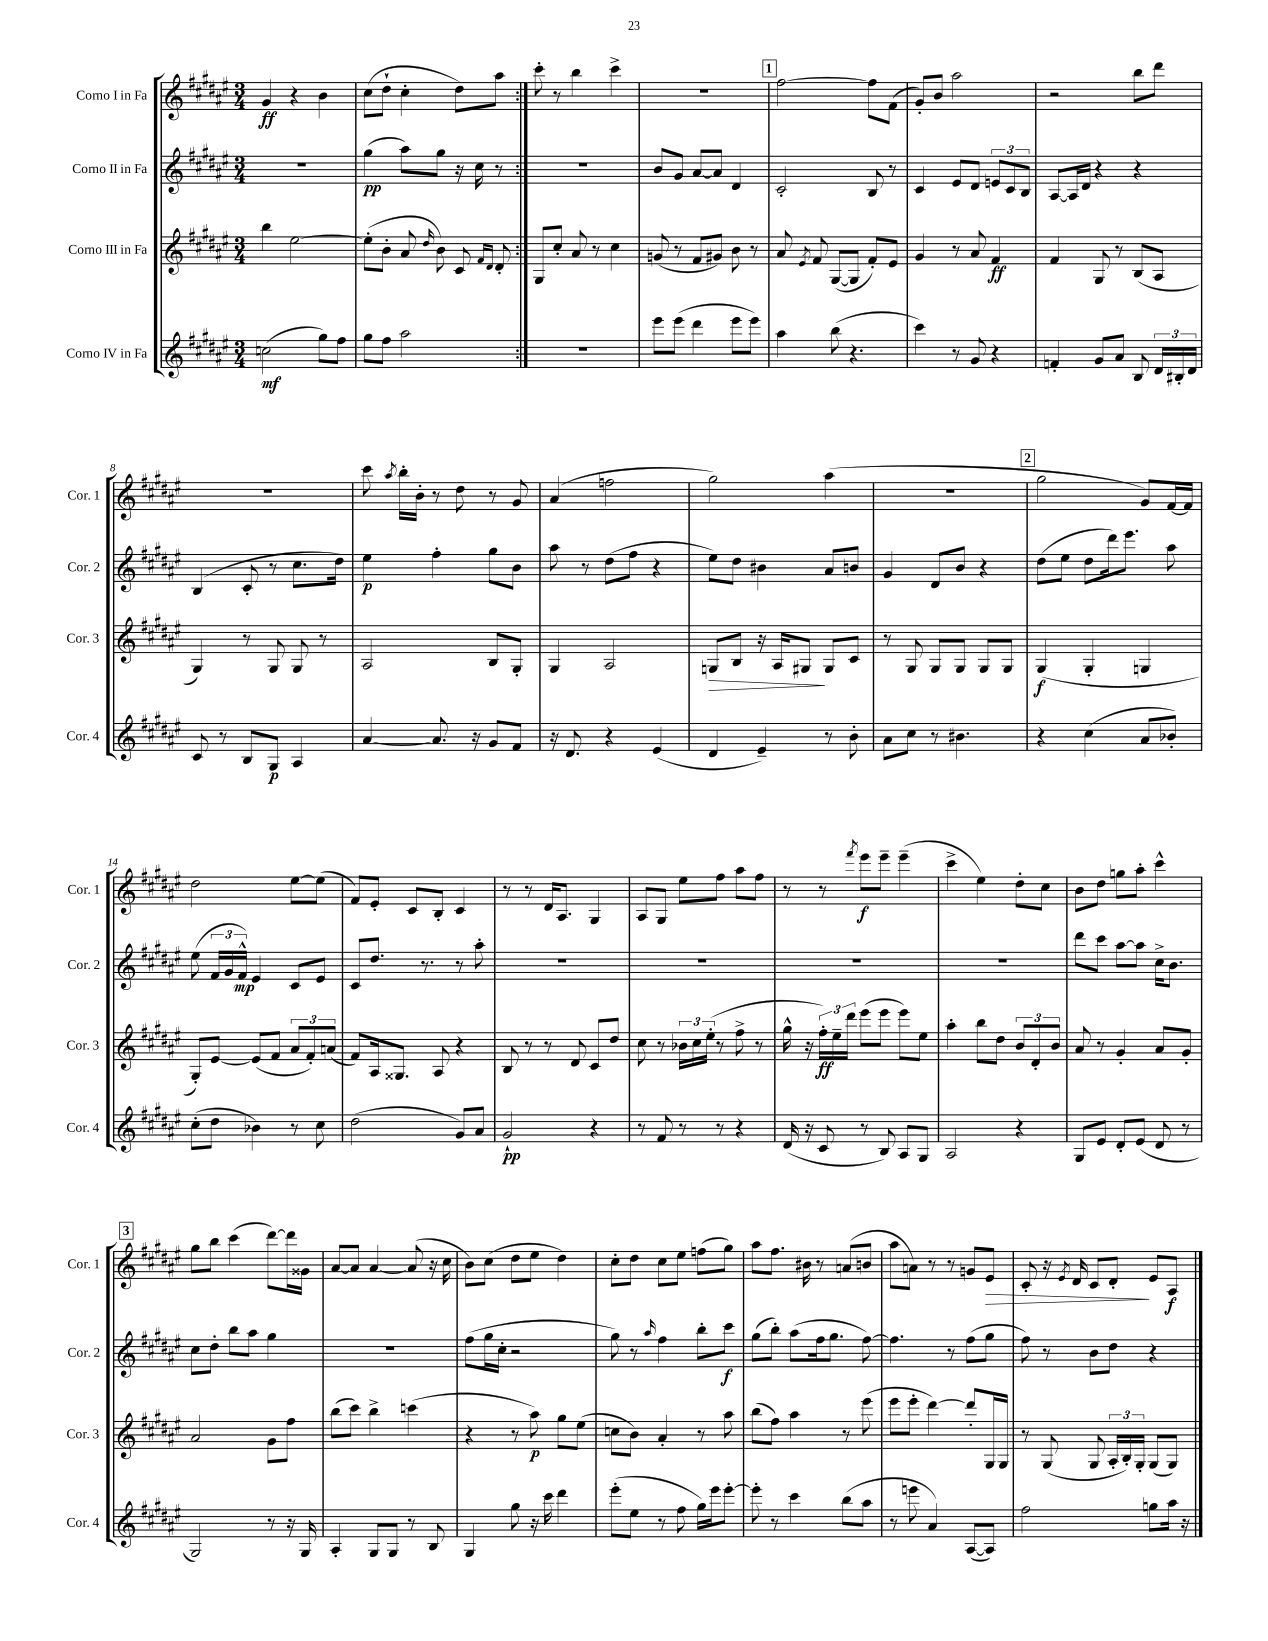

**kern	**kern	**kern	**kern
*staff4	*staff3	*staff2	*staff1
*clefG2	*clefG2	*clefG2	*clefG2
*k[f#c#g#d#a#e#]	*k[f#c#g#d#a#e#]	*k[f#c#g#d#a#e#]	*k[f#c#g#d#a#e#]
*M3/4	*M3/4	*M3/4	*M3/4
(2cc	4bb	2.r	4g#
.	[2ee#	.	4r
8gg#)	.	.	4b
8ff#	.	.	.
=	=	=	=
8gg#	(8ee#']	(4gg#	(8cc#
8ff#	8b'	.	8dd#`
2aa#	8a#	8aa#)	4cc#'
.	16qqdd#	.	.
.	8b)	8gg#	.
.	8c#	16r	8dd#)
.	.	16cc#	.
.	16qqf#	.	.
.	16qqd#	.	.
.	8d#'	8r	8aa#
=:|!	=:|!	=:|!	=:|!
2.r	8G#	2.r	8ccc#'
.	8cc#'	.	8r
.	8a#	.	4bb
.	8r	.	.
.	4cc#	.	4ccc#^
=	=	=	=
8eee#	(8g	8b	2.r
(8eee#	8r	8g#	.
4ddd#	8f#	[8a#	.
.	8g#)	8a#]	.
8eee#	8b	4d#	.
8eee#)	8r	.	.
=	=	=	=
4aa#	8a#	2c#'	[2ff#
.	8qe#	.	.
.	8f#	.	.
(8bb	([8G#	.	.
4.r	8G#]	.	.
.	8f#')	8B	8ff#]
.	8e#	8r	(8f#
=	=	=	=
4ccc#)	4g#	4c#	8g#')
.	.	.	8b
8r	8r	8e#	2aa#
8g#	8a#	8d#	.
4r	4f#	12e	.
.	.	12c#	.
.	.	12B	.
=	=	=	=
4f'	4f#	[8A#	2r
.	.	16A#]	.
.	.	16d#	.
8g#	8G#	4r	.
8a#	8r	.	.
8B	(8B	4r	8bb
24d#	8A#	.	8ddd#
24B#'	.	.	.
24d#	.	.	.
=	=	=	=
8c#	4G#)	(4B	2.r
8r	.	.	.
8B	8r	8c#'	.
8G#	8G#	8r	.
4A#	8G#	8.cc#	.
.	8r	.	.
.	.	16dd#)	.
=	=	=	=
[4a#	2A#	4ee#	8ccc#
.	.	.	8qaa#
.	.	.	16bb'
.	.	.	16b'
8.a#]	.	4ff#'	8r
.	.	.	8dd#
16r	.	.	.
8g#	8B	8gg#	8r
8f#	8G#'	8b	8g#
=	=	=	=
16r	4G#	8aa#	(4a#
8.d#	.	.	.
.	.	8r	.
4r	2A#	(8dd#	2ff
.	.	8ff#	.
(4e#	.	4r	.
=	=	=	=
4d#	8G	8ee#)	2gg#)
.	8B	8dd#	.
4e#~)	16r	4b#	.
.	16A#	.	.
.	8G#	.	.
8r	8G#	8a#	(4aa#
8b'	8c#	8b	.
=	=	=	=
8a#	8r	4g#	2.r
8cc#	8G#	.	.
8r	8G#	8d#	.
4.b#	8G#	8b	.
.	8G#	4r	.
.	8G#	.	.
=	=	=	=
4r	(4G#	(8dd#	2gg#
.	.	8ee#	.
(4cc#	4G#'	8dd#	.
.	.	16ddd#)	.
.	.	8.eee#	.
8a#	4G	.	8g#)
8b-')	.	8aa#	[16f#
.	.	.	16f#]
=	=	=	=
(8cc#'	8G#')	(8ee#	2dd#
8dd#	[8e#	24f#	.
.	.	24g#	.
.	.	24f#^^)	.
4b-)	(8e#]	4e#	.
.	8f#	.	.
8r	12a#	8c#	[8ee#
.	12f#')	.	.
8cc#	.	8e#	(8ee#]
.	(12a	.	.
=	=	=	=
(2dd#	8f#)	8c#	8f#)
.	16A#	8.dd#	8e#'
.	8.G##	.	.
.	.	.	8c#
.	.	8.r	.
.	8A#	.	8B'
8g#)	4r	8r	4c#
8a#	.	8aa#'	.
=	=	=	=
2g#`	8B	2.r	8r
.	8r	.	8r
.	8r	.	16d#
.	.	.	8.A#
.	8d#	.	.
4r	8c#	.	4G#
.	8dd#	.	.
=	=	=	=
8r	8cc#	2.r	8A#
8f#	8r	.	8G#
8r	24b-	.	8ee#
.	24cc#	.	.
.	(24ee#'	.	.
8r	8r	.	8ff#
4r	8ff#^	.	8aa#
.	8r	.	8ff#
=	=	=	=
(16d#	16gg#^^	2.r	8r
16r	16r	.	.
8c#	24ff#')	.	8r
.	24ee#~	.	.
.	24ddd#	.	.
.	.	.	8qfff#
8r	(8eee#	.	8eee#
8B)	8eee#	.	8eee#~
8A#	8eee#)	.	(4eee#~
8G#	8ee#	.	.
=	=	=	=
2A#	4aa#'	2.r	4ccc#^
.	8bb	.	4ee#)
.	8dd#	.	.
4r	12b	.	8dd#'
.	12d#'	.	.
.	.	.	8cc#
.	12b	.	.
=	=	=	=
8G#	8a#	8ddd#	8b
8e#	8r	8ccc#	8dd#
8d#'	4g#'	[8aa#	8gg
(8e#	.	8aa#]	8aa#'
8d#	8a#	16cc#^	4ccc#^^
.	.	8.b	.
8r	8g#'	.	.
=	=	=	=
2G#)	2a#	8cc#	8gg#
.	.	8dd#'	8bb
.	.	8bb	(4ccc#
.	.	8aa#	.
8r	8g#	4gg#	[8ddd#)
16r	8ff#	.	16ddd#]
16G#	.	.	16g##
=	=	=	=
4A#'	(8bb	2.r	[8a#
.	8ccc#)	.	8a#]
8G#	4bb^	.	[4a#
8G#	.	.	.
8r	(4ccc	.	(8a#]
8B	.	.	16r
.	.	.	16cc#
=	=	=	=
4G#	4r	(8ff#	8b)
.	.	16gg#	(8cc#
.	.	16cc#'	.
8gg#	8r	2r	8dd#
16r	8aa#)	.	8ee#
16ccc#	.	.	.
4ddd#	8gg#	.	4dd#)
.	(8ee#	.	.
=	=	=	=
(8eee#'	8cc	8gg#)	8cc#'
8ee#	8b)	8r	8dd#
.	.	16qqaa#	.
8r	4a#'	4ff#	8cc#
8ff#	.	.	8ee#
16gg#)	8r	8bb'	(8ff
16eee#	.	.	.
[8eee#'	8aa#	8ccc#	8gg#)
=	=	=	=
8eee#']	(8bb	(8gg#	8aa#
8r	8ff#)	8bb')	8.ff#
4ccc#	4aa#	(8aa#	.
.	.	.	16b#
.	.	16ff#	8r
.	.	8.gg#	.
(8bb	8r	.	(8a
8aa#	(8eee#	[8ff#)	8b
=	=	=	=
8r	8eee#	4.ff#]	8aa#
8eee	8eee#'	.	8a)
4a#)	[4ddd#)	.	8r
.	.	8r	8r
([8A#	8ddd#']	(8ff#	8g
8A#])	16G#	8gg#	8e#
.	16G#	.	.
=	=	=	=
2ff#	8r	8ff#)	8c#'
.	(8G#	8r	16r
.	.	.	8qe#
.	.	.	16d#
.	8G#	8b	8c#
.	24A#'	8dd#	8d#'
.	24B')	.	.
.	24G#'	.	.
8gg	(8G#	4r	8e#
16aa#	8G#)	.	8A#
16r	.	.	.
==	==	==	==
*-	*-	*-	*-
